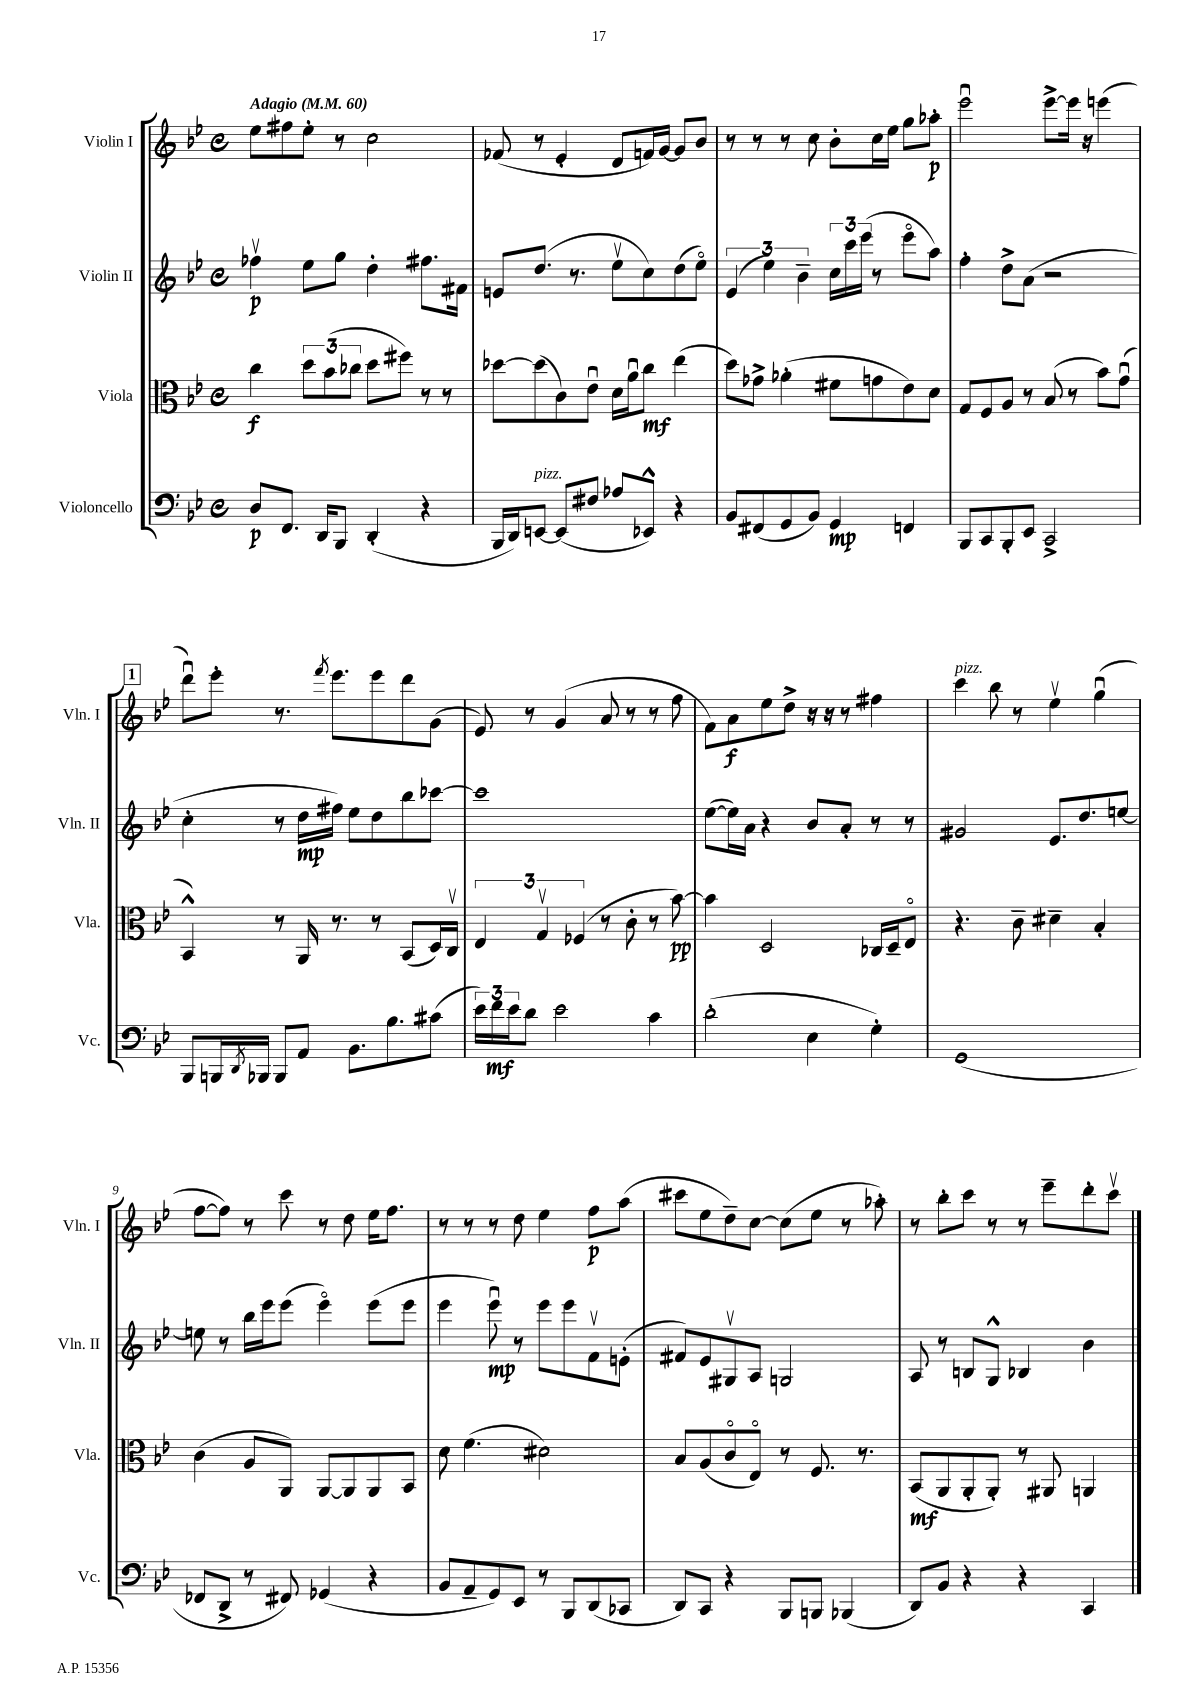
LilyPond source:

<<
\new StaffGroup <<
\new Staff = "s0" \with { instrumentName = "Violin I" shortInstrumentName = "Vln. I" } {
    \clef treble \key bes \major \defaultTimeSignature \time 4/4 \tempo "Adagio" 4 = 60
    ees''8 fis''8 ees''8-. r8 c''2 |
    fes'8( r8 ees'4-. d'8 f'16) g'16~ g'8 bes'8 |
    r8 r8 r8 c''8 bes'8-. c''16 ees''16 g''8 aes''8-.\p |
    ees'''2\downbow ees'''8~-> ees'''16 r16 e'''4( |
    \mark \markup { \box "1" } d'''8\downbow) ees'''8-. r8. \acciaccatura { f'''8 } ees'''8. ees'''8 d'''8 g'8( |
    ees'8) r8 g'4( a'8 r8 r8 f''8 |
    f'8) a'8\f ees''8 d''8-> r16 r16 r8 fis''4 |
    c'''4^\markup { \italic "pizz." } bes''8 r8 ees''4\upbow g''4\downbow( |
    f''8~ f''8) r8 c'''8 r8 d''8 ees''16 f''8. |
    r8 r8 r8 d''8 ees''4 f''8\p a''8( |
    cis'''8 ees''8 d''8--) c''8~ c''8( ees''8 r8 aes''8-.) |
    r8 bes''8-. c'''8 r8 r8 ees'''8-- d'''8-. c'''8\upbow \bar "|." |
}
\new Staff = "s1" \with { instrumentName = "Violin II" shortInstrumentName = "Vln. II" } {
    \clef treble \key bes \major \defaultTimeSignature \time 4/4
    fes''4\upbow\p ees''8 g''8 d''4-. fis''8. fis'16 |
    e'8 d''8.( r8. ees''8\upbow c''8) d''8( ees''8\flageolet) |
    \tuplet 3/2 { ees'4( ees''4) bes'4-- } \tuplet 3/2 { c''16 c'''16 ees'''16( } r8 ees'''8\flageolet a''8) |
    f''4-. d''8-> a'8( r2 |
    \mark \markup { \box "1" } c''4-. r8 d''16\mp fis''16) ees''8 d''8 bes''8 ces'''8~ |
    ces'''1 |
    ees''8~( ees''16) a'16 r4 bes'8 a'8-. r8 r8 |
    gis'2 ees'8. d''8. e''8~ |
    e''8 r8 bes''16 ees'''16 ees'''8( ees'''4\flageolet) ees'''8( ees'''8 |
    ees'''4 ees'''8\downbow\mp) r8 ees'''8 ees'''8 f'8\upbow e'8-.( |
    fis'8) ees'8 gis8\upbow a8 g2 |
    a8 r8 b8 g8-^ bes4 bes'4 \bar "|." |
}
\new Staff = "s2" \with { instrumentName = "Viola" shortInstrumentName = "Vla." } {
    \clef alto \key bes \major \defaultTimeSignature \time 4/4
    c''4\f \tuplet 3/2 { d''8 bes'8( ces''8 } d''8 fis''8) r8 r8 |
    des''8~ des''8( c'8) ees'8\downbow d'16 a'16\downbow c''8\mf ees''4( |
    d''8) ges'8-> aes'4-.( fis'8 g'8 ees'8) d'8 |
    g8 f8 a8 r8 bes8( r8 bes'8) g'8\downbow( |
    \mark \markup { \box "1" } bes,4-^) r8 a,16 r8. r8 bes,8( d16) c16\upbow |
    \tuplet 3/2 { ees4 g4\upbow fes4( } r8 c'8-. r8 bes'8~\pp) |
    bes'4 d2 ces16 d16-- ees8\flageolet |
    r4. c'8-- dis'4-- bes4-. |
    c'4( a8 a,8) a,8~ a,8 a,8 bes,8 |
    d'8 f'4.( dis'2) |
    bes8 a8( c'8\flageolet ees8\flageolet) r8 f8. r8. |
    bes,8\mf( a,8 a,8-. a,8-.) r8 ais,8 a,4 \bar "|." |
}
\new Staff = "s3" \with { instrumentName = "Violoncello" shortInstrumentName = "Vc." } {
    \clef bass \key bes \major \defaultTimeSignature \time 4/4
    d8\p f,8. d,16 bes,,8 d,4-.( r4 |
    bes,,16 d,16) e,8~^\markup { \italic "pizz." } e,8( fis8 aes8 ees,8-^) r4 |
    bes,8 fis,8( g,8 bes,8) g,4\mp f,4 |
    bes,,8 c,8 bes,,8-. ees,8 c,2-> |
    \mark \markup { \box "1" } bes,,8 b,,16 \acciaccatura { d,8 } bes,,16 bes,,8 a,8 bes,8. bes8. cis'8( |
    \tuplet 3/2 { ees'16) f'16\mf ees'16 } d'8 ees'2 c'4 |
    d'2-.( ees4 g4-.) |
    g,1( |
    fes,8 d,8-> r8 fis,8) ges,4( r4 |
    bes,8 a,8-- g,8) ees,8 r8 bes,,8 d,8( ces,8 |
    d,8) c,8 r4 bes,,8 b,,8 bes,,4( |
    d,8) bes,8 r4 r4 c,4 \bar "|." |
}
>>
>>
